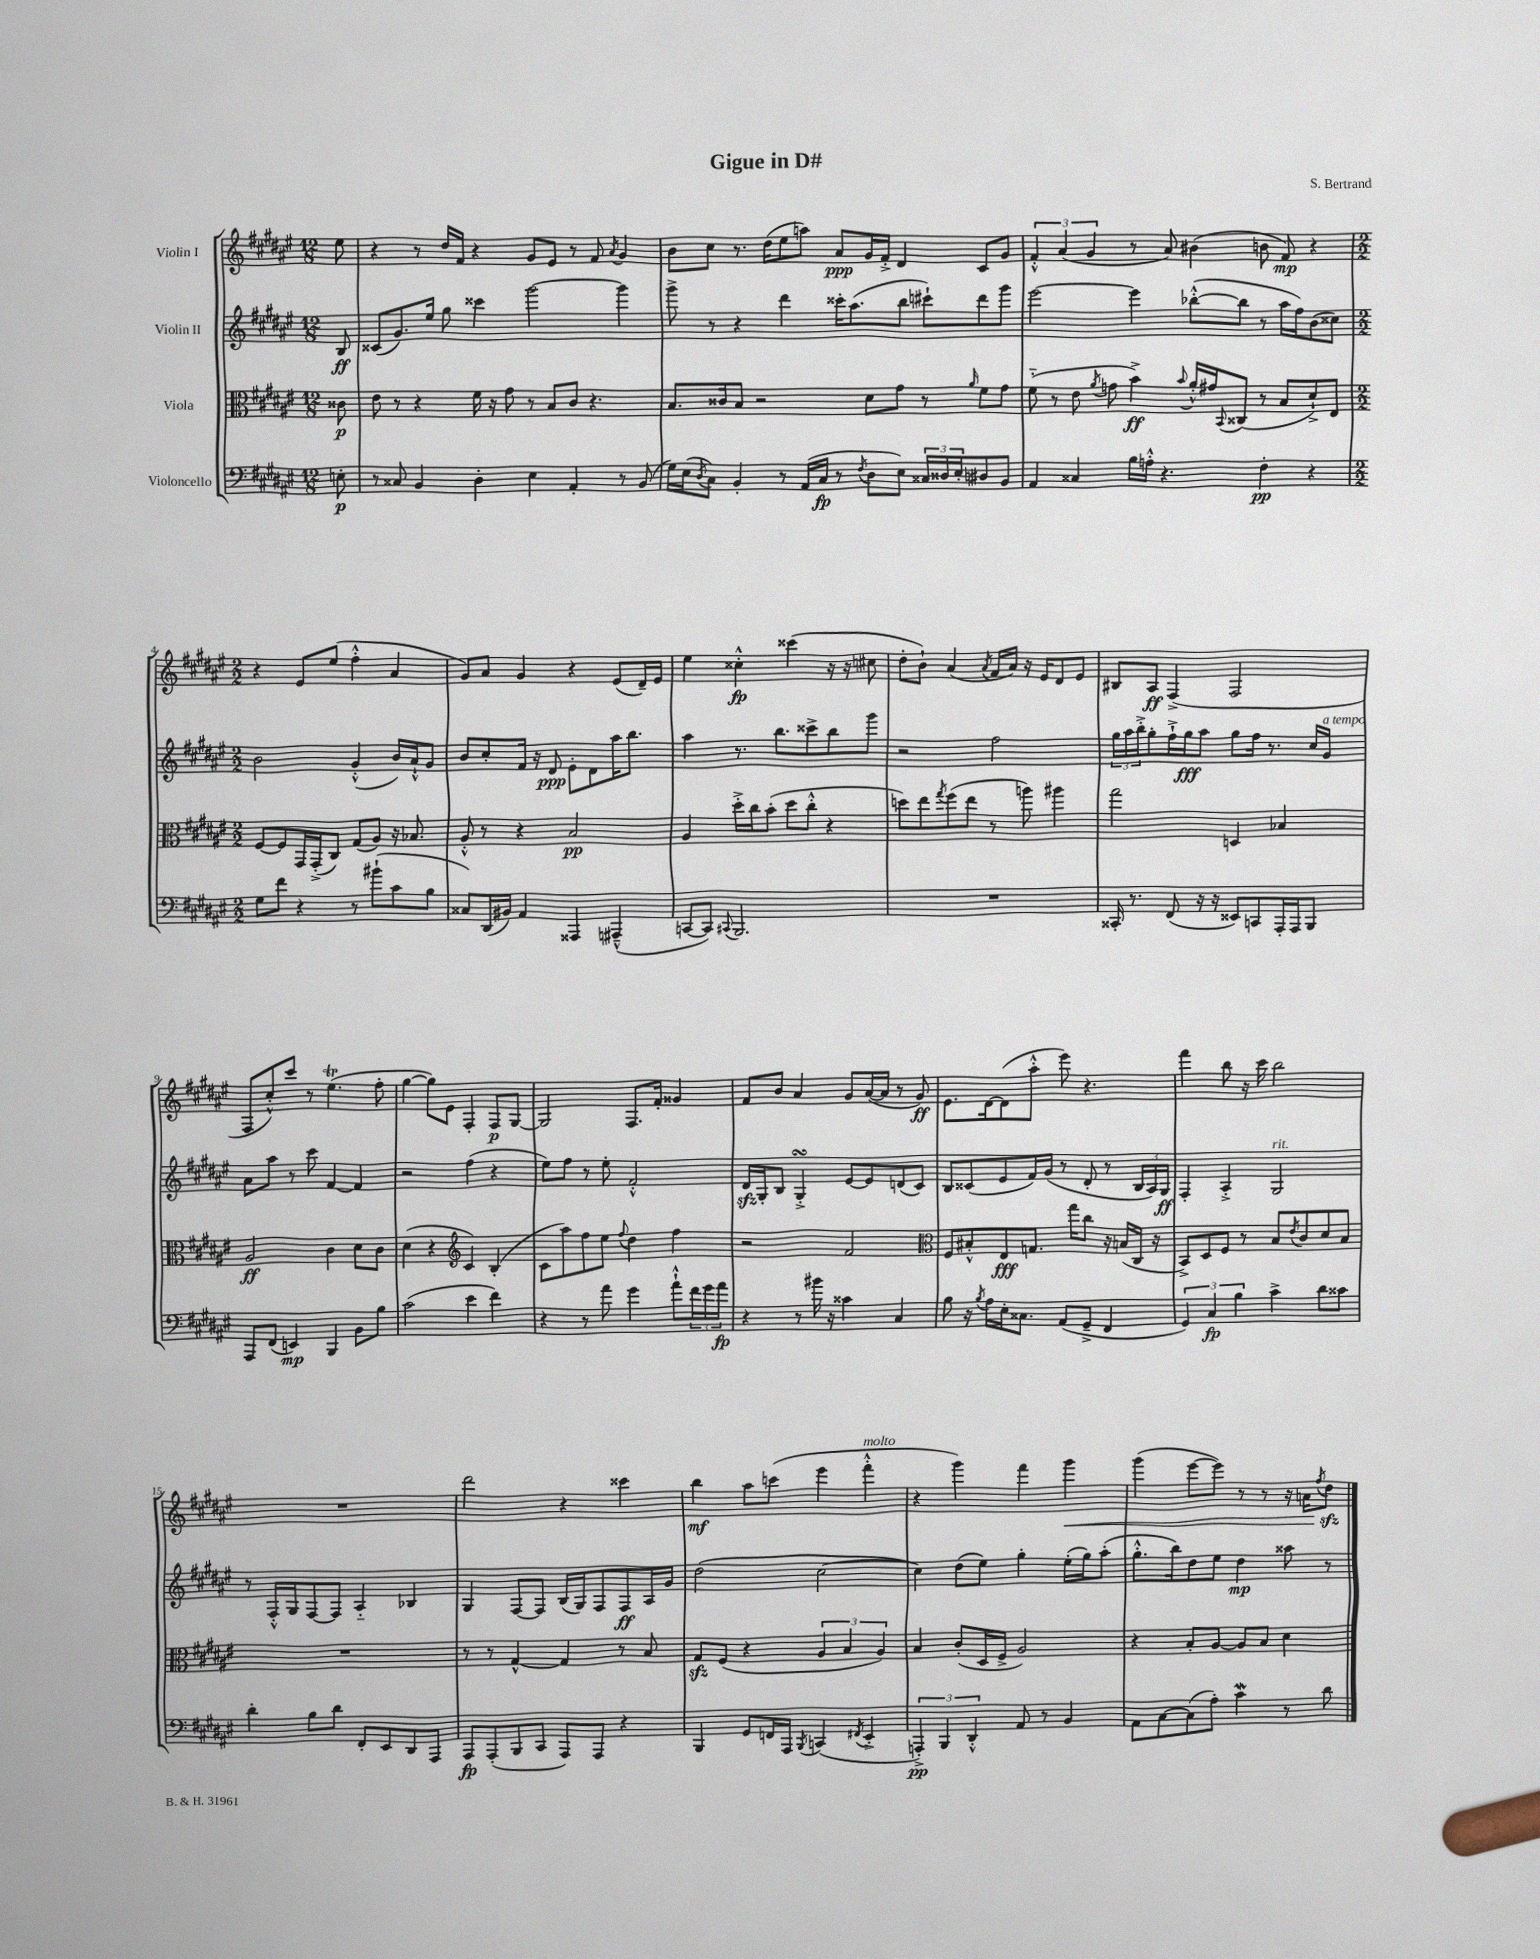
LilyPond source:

\header { title = "Gigue in D#" composer = "S. Bertrand" }
<<
\new StaffGroup <<
\new Staff = "s0" \with { instrumentName = "Violin I" } {
    \clef treble \key fis \major \numericTimeSignature \time 12/8 \partial 8
    eis''8 |
    r4 r8 dis''16 fis'16 r4 gis'8 eis'8 r8 fis'8 \acciaccatura { ais'8 } gis'4 |
    b'8 cis''8 r8. dis''16( eis''8 a''8) ais'8\ppp gis'16 fis'16-.-> dis'4 cis'8 gis'8 |
    \tuplet 3/2 { fis'4-.-^ ais'4( gis'4 } r8 ais'8) bis'4( b'8 fis'8\mp) r4 |
    \numericTimeSignature \time 2/2 r4 eis'8 eis''8( fis''4-.-^ ais'4 |
    gis'8) ais'8 gis'4 r4 eis'8( dis'16--) eis'16 |
    eis''4 cisis''4-.-^\fp cisis'''4( r16 r16 cis''8 |
    dis''8-. b'8-!) ais'4( \acciaccatura { ais'8 } fis'16 ais'16) r16 eis'16 dis'8 eis'8 |
    bis8 ais8\ff fis4->( fis2 |
    fis8 cis''8-.-^) cis'''8 r8 eis''4.\trill( fis''8-. |
    gis''4~ gis''8) eis'8 fis4-. fis8\p gis8~ |
    gis2 fis8. fis'16-. gisis'4 |
    fis'8 b'8 ais'4 gis'8 ais'16~( ais'16 r8 gis'8\ff) |
    eis'8. dis'16~ dis'8( ais''8-.-^ eis'''8) r4. |
    fis'''4 b''8 r16 cis'''16 b''2 |
    R1 |
    dis'''2 r4 cisis'''4 |
    b''4\mf ais''8 c'''8( eis'''4 fis'''4-.-^^\markup { \italic "molto" } |
    r4 gis'''4) fis'''4 gis'''4\< |
    gis'''4( eis'''8~ eis'''8) r8 r8 r16 a'16 \acciaccatura { fis''8 } dis''8\sfz\! \bar "|." |
}
\new Staff = "s1" \with { instrumentName = "Violin II" } {
    \clef treble \key fis \major \numericTimeSignature \time 12/8 \partial 8
    b8\ff |
    cisis'8( gis'8.) eis''16 gis''8 cisis'''4 gis'''2~ gis'''4 |
    gis'''8-> r8 r4 dis'''4 cisis'''16-. ais''8.( b''8 cis'''8-!) dis'''8 gis'''8 |
    eis'''2~ eis'''4 bes''8~-.-^( bes''8 r8 ais''16 fis''16) b'8( cisis''8) |
    \numericTimeSignature \time 2/2 b'2 gis'4-.-^( b'16) ais'16-!-^ gis'8 |
    b'8 cis''8-. fis'16 r16 dis'8\ppp eis'8-. dis'8 ais''16 b''8. |
    ais''4 r8. b''8. cisis'''8-> b''8 gis'''8 |
    r2 fis''2 |
    \tuplet 3/2 { gis''16 ais''16 b''16-.-> } gis''8-. fis''16-!-> gis''16\fff ais''8 gis''8 fis''16 r8. cis''16 gis'16^\markup { \italic "a tempo" } |
    ais'8 ais''8 r8 cis'''8 fis'4~ fis'4 |
    r2 fis''4( r4 |
    eis''8) fis''8 r8 eis''8-. fis'2-.-^ |
    dis'16\sfz gis16-. b8 gis4-.->\turn eis'8~ eis'8 d'8( cis'8) |
    b8 cisis'8( eis'8 fis'16) gis'16( r8 dis'8-. r8 \tuplet 3/2 { b16 ais16) gis16\ff } |
    fis4-. ais4-.-> gis2^\markup { \italic "rit." } |
    r8 fis16-.-^ gis16 fis8~ fis8 ais4-_ bes4 |
    gis4 fis8~ fis8 b16( gis16) fis8 fis8\ff ais16 gis'16 |
    dis''2( cis''2~ |
    cis''4) dis''8( eis''8) gis''4-. eis''16-.( gis''16) ais''8-.( |
    gis''8.-.-^ b''16) dis''8 eis''8 dis''4\mp aisis''8 r8 \bar "|." |
}
\new Staff = "s2" \with { instrumentName = "Viola" } {
    \clef alto \key fis \major \numericTimeSignature \time 12/8 \partial 8
    cisis'8\p |
    eis'8 r8 r4 fis'16 r16 gis'8 r8 b8 cis'8 r4. |
    b8. cisis'16 b8 r2 dis'8 gis'8 r8 \grace { ais'16 } fis'8 gis'8 |
    fis'8-_( r8 eis'8 \acciaccatura { ais'8 } g'8 b'4->\ff) \appoggiatura { b'8 } ais'16-.-^ gis'16 \appoggiatura { b,8 } cisis8( r8 b8 dis'8-!->) eis8 |
    \numericTimeSignature \time 2/2 fis8~ fis8 gis,16 gis,16-.->( cis8) gis8( ais8) r16 bes8. |
    ais8-.-^ r8 r4 b2\pp |
    ais4 dis''16-.-> cis''16 b'8-.( dis''8 cis''8-.-^ r4 |
    d''8) eis''8 \acciaccatura { gis''8 } fis''8( eis''8 r8 a''8) ais''4 |
    gis''2 d4 bes4 |
    ais2\ff cis'4 dis'8 cis'8 |
    dis'4( r4 \clef treble cis'4) b4-.( |
    cis'8 ais''8) fis''8 eis''8 \appoggiatura { fis''8 } dis''4 fis''4 |
    r2 fis'2 |
    \clef alto fis8 bis8-.-^ eis8\fff g8. gis''16 cis''8 r16 b16( cis16 r16 |
    b,8->) dis8 fis8 r8 b8 \acciaccatura { eis'8 } cis'8 dis'8 b8 |
    R1 |
    r8 r8 gis4~-^ gis4 r8 b8 |
    gis8\sfz fis8( r4 \tuplet 3/2 { ais4 b4 ais4) } |
    b4 cis'8-.( dis16 fis16-> ais2) |
    r4 b8-. ais8~ ais8 b8 dis'4 \bar "|." |
}
\new Staff = "s3" \with { instrumentName = "Violoncello" } {
    \clef bass \key fis \major \numericTimeSignature \time 12/8 \partial 8
    e8-.\p |
    r8 cisis8 b,4 dis4-. eis4 ais,4-. r8 b,8( |
    gis16) eis16( \acciaccatura { dis8 } cis8) b,4-. r8 ais,16( cis16\fp r8 \acciaccatura { fis8 } dis8 eis8) \tuplet 3/2 { cisis16 disis16 eis16-. } dis8 b,8 |
    ais,4 cisis4 b16 a16-.-^ r4. fis4-.\pp r4 |
    \numericTimeSignature \time 2/2 gis8 fis'8 r4 r8 bis'8-!( cis'8 b8 |
    cisis8) dis,16( bis,16) ais,4 aisis,,4 ais,,4---^( |
    c,8~ c,8) \appoggiatura { cis,8 } b,,2. |
    R1 |
    cisis,16-. r8. fis,8( r16 r16 eisis,8) c,8 ais,,16-. ais,,16 b,,8 |
    ais,,8 fis,8( e,4\mp) b,,4 b,8 b8 |
    cis'2( eis'4 fis'4) |
    r4 r8 ais'8 gis'4 ais'8-!-^ \tuplet 3/2 { fis'16 gis'16 ais'16\fp } |
    r4 r8 bis'16 r16 cisis'4 cis4 |
    b8 r16 \acciaccatura { b8 } ais16 eis16-. cisis8. ais,8( gis,8---> fis,4 |
    \tuplet 3/2 { gis,4) cis4\fp b4 } cis'4-> dis'8 cisis'8 |
    dis'4-. b8 dis'8 fis,8-. eis,8 dis,8 ais,,8 |
    ais,,8\fp ais,,8-.( b,,8 cis,8 ais,,8) ais,,8 r4 |
    b,,4 gis,8 f,16 ais,,16 \acciaccatura { b,,8 } c,4( \acciaccatura { fis,8 } eis,4-.-> |
    \tuplet 3/2 { a,,4-.->\pp) b,,4 dis,4-.-^ } ais,8 r8 b,4 |
    ais,8 cis8~ cis8( ais8-.) cis'4\mordent r8 dis'8 \bar "|." |
}
>>
>>
